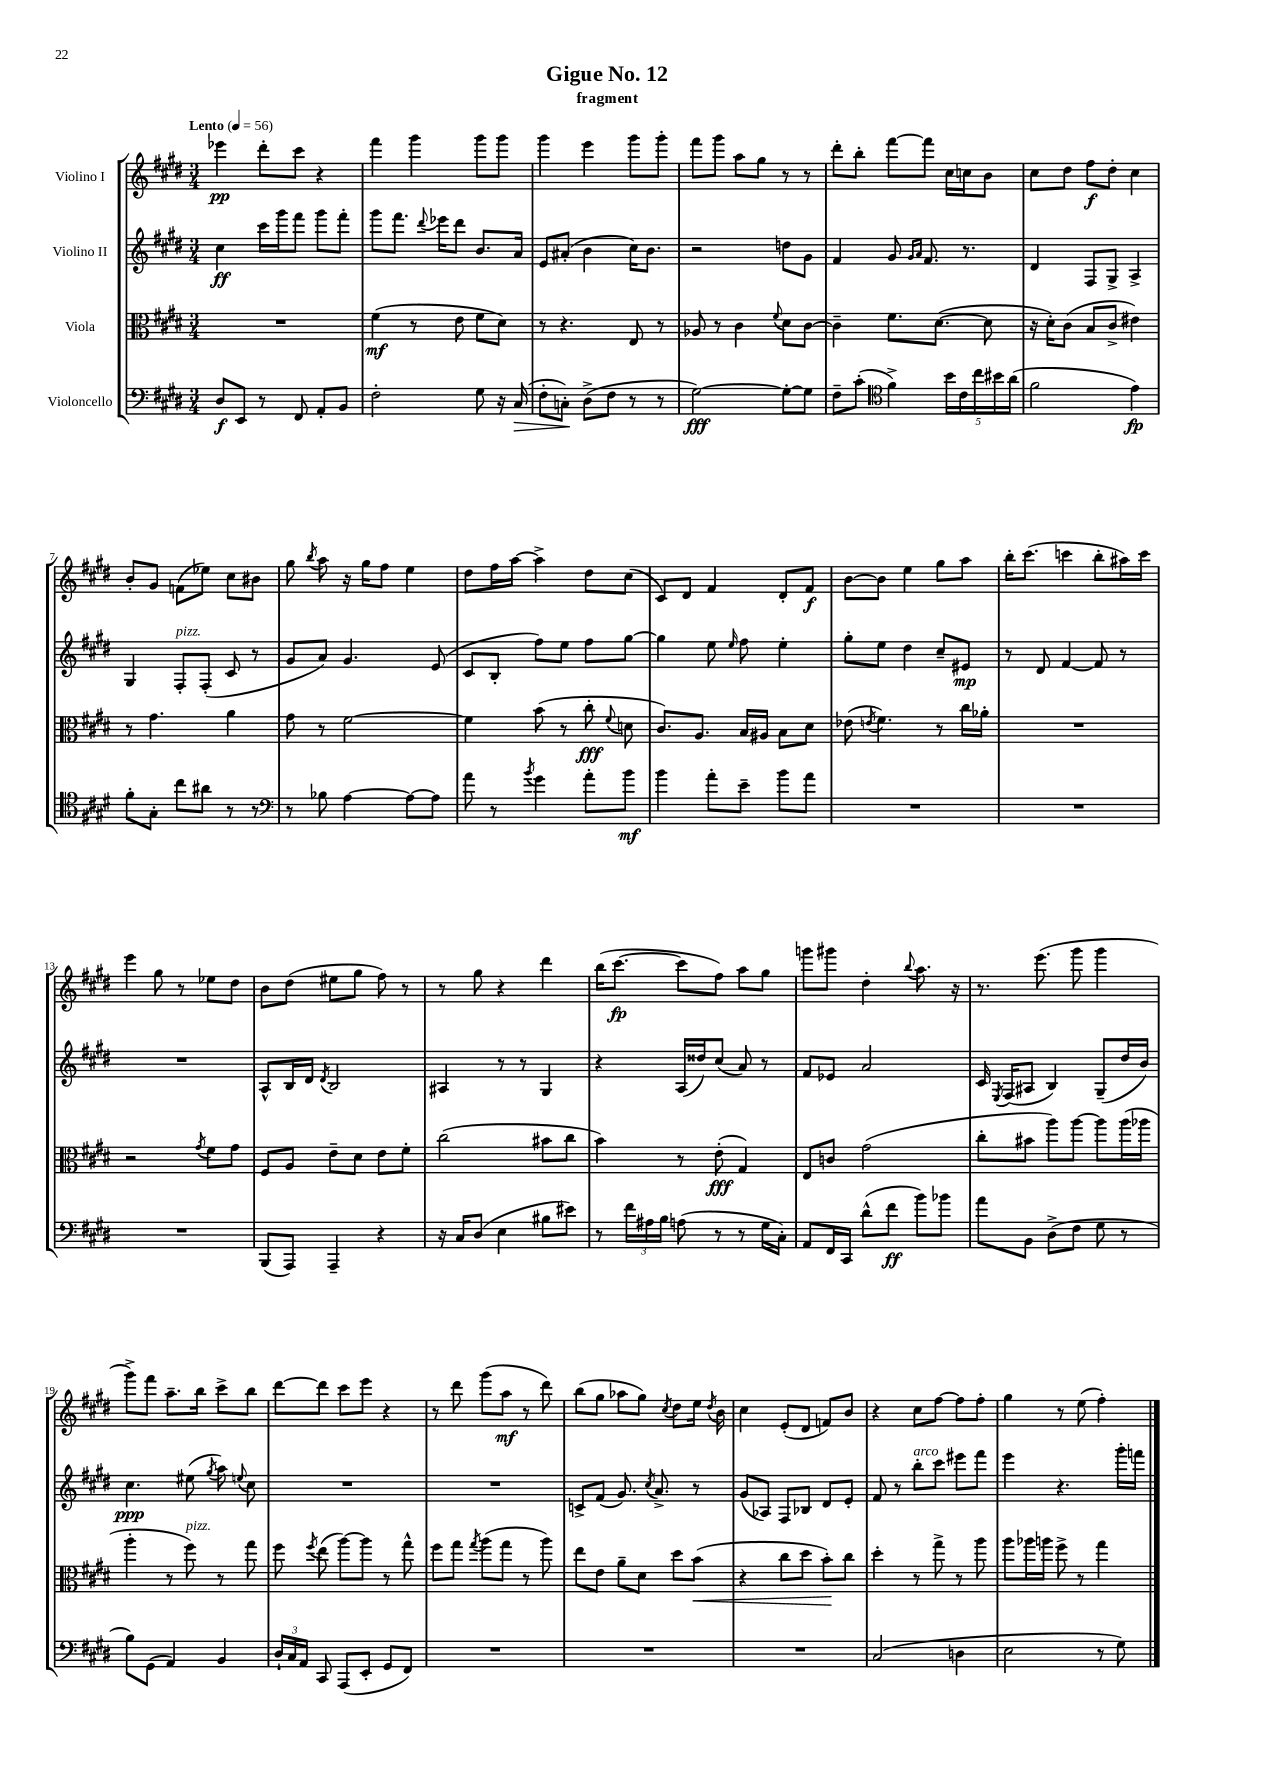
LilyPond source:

\header { title = "Gigue No. 12" subtitle = "fragment" }
<<
\new StaffGroup <<
\new Staff = "s0" \with { instrumentName = "Violino I" } {
    \clef treble \key e \major \numericTimeSignature \time 3/4 \tempo "Lento" 4 = 56
    \autoBeamOff ees'''4\pp dis'''8[-. cis'''8] r4 |
    fis'''4 gis'''4 gis'''8[ gis'''8] |
    gis'''4 e'''4 gis'''8[ gis'''8]-. |
    fis'''8[ gis'''8] a''8[ gis''8] r8 r8 |
    dis'''8[-. b''8]-. fis'''8[~ fis'''8] cis''16[ c''16 b'8] |
    cis''8[ dis''8] fis''8[\f dis''8]-. cis''4 |
    b'8[-. gis'8] f'8[( ees''8]) cis''8[ bis'8] |
    gis''8 \acciaccatura { b''8 } a''8 r16 gis''16[ fis''8] e''4 |
    dis''8[ fis''16 a''16]~ a''4-> dis''8[ cis''8]( |
    cis'8[) dis'8] fis'4 dis'8[-. fis'8]\f |
    b'8[~ b'8] e''4 gis''8[ a''8] |
    b''16[-. cis'''8.]( c'''4 b''8[-. ais''16) c'''16] |
    e'''4 gis''8 r8 ees''8[ dis''8] |
    b'8[ dis''8]( eis''8[ gis''8] fis''8) r8 |
    r8 gis''8 r4 dis'''4 |
    b''16[( cis'''8.]~\fp cis'''8[ fis''8]) a''8[ gis''8] |
    g'''8[ gis'''8] dis''4-. \appoggiatura { b''8 } a''8. r16 |
    r8. e'''8.( gis'''8 gis'''4 |
    gis'''8[->) fis'''8] a''8.[-- b''16] cis'''8[-> b''8] |
    dis'''8[~ dis'''8] cis'''8[ e'''8] r4 |
    r8 dis'''8 gis'''8[( a''8]\mf r8 dis'''8) |
    b''8[( gis''8] aes''8[ gis''8]) \acciaccatura { cis''8 } dis''8[ e''16] \acciaccatura { dis''8 } b'16 |
    cis''4 e'8[-.( dis'8] f'8[) b'8] |
    r4 cis''8[ fis''8]~ fis''8[ fis''8]-. |
    gis''4 r8 e''8( fis''4-.) \bar "|." |
}
\new Staff = "s1" \with { instrumentName = "Violino II" } {
    \clef treble \key e \major \numericTimeSignature \time 3/4
    \autoBeamOff cis''4\ff cis'''16[ gis'''16 fis'''8] gis'''8[ fis'''8]-. |
    gis'''8[ fis'''8.] \appoggiatura { dis'''8 } ees'''16[ dis'''8] b'8.[ a'16] |
    e'8[ ais'8]-.( b'4 cis''16[) b'8.] |
    r2 d''8[ gis'8] |
    fis'4 gis'8 \grace { gis'16[ a'16] } fis'8. r8. |
    dis'4 fis8[ gis8]-> a4-> |
    gis4 fis8[-.^\markup { \italic "pizz." } fis8]-.( cis'8 r8 |
    gis'8[ a'8]) gis'4. e'8( |
    cis'8[ b8]-. fis''8[) e''8] fis''8[ gis''8]~ |
    gis''4 e''8 \grace { e''16 } fis''8 e''4-. |
    gis''8[-. e''8] dis''4 cis''8[-- eis'8]\mp |
    r8 dis'8 fis'4~ fis'8 r8 |
    R2. |
    a8[-^ b16 dis'16] \acciaccatura { dis'8 } b2 |
    ais4 r8 r8 gis4 |
    r4 a16[( disis''16) cis''8]( a'8) r8 |
    fis'8[ ees'8] a'2 |
    cis'16 \acciaccatura { e8 } fis16[( ais8] b4) gis8[--( dis''16 b'16]) |
    cis''4.\ppp eis''8( \acciaccatura { gis''8 } a''8) \appoggiatura { e''8 } cis''8 |
    R2. |
    R2. |
    c'8[-> fis'8]( gis'8.) \acciaccatura { cis''8 } a'8.-> r8 |
    gis'8[( aes8]) fis8[ bes8] dis'8[ e'8]-. |
    fis'8 r8 b''8[-.^\markup { \italic "arco" } cis'''8] eis'''8[ fis'''8] |
    e'''4 r4. gis'''16[-. f'''16] \bar "|." |
}
\new Staff = "s2" \with { instrumentName = "Viola" } {
    \clef alto \key e \major \numericTimeSignature \time 3/4
    \autoBeamOff R2. |
    fis'4\mf( r8 e'8 fis'8[ dis'8]) |
    r8 r4. e8 r8 |
    aes8 r8 cis'4 \appoggiatura { fis'8 } dis'8[ cis'8]~ |
    cis'4-- fis'8.[ dis'8.]~( dis'8 |
    r16 dis'16[-.) cis'8]( b8[ cis'8]-> eis'4) |
    r8 gis'4. a'4 |
    gis'8 r8 fis'2~ |
    fis'4 b'8( r8 cis''8-.\fff \appoggiatura { fis'8 } d'8 |
    cis'8.[) a8.] b16[ ais16] b8[ dis'8] |
    ees'8( \acciaccatura { e'8 } fis'4.) r8 cis''16[ aes'16]-. |
    R2. |
    r2 \acciaccatura { gis'8 } fis'8[ gis'8] |
    fis8[ a8] e'8[-- dis'8] e'8[ fis'8]-. |
    cis''2( bis'8[ cis''8] |
    b'4) r8 e'8-.\fff( gis4) |
    e8[ c'8] gis'2( |
    cis''8[-. bis'8] a''8[) a''8]~ a''8[ a''16( aes''16] |
    a''4-. r8 fis''8^\markup { \italic "pizz." }) r8 gis''8 |
    fis''8 \acciaccatura { fis''8 } e''8( a''8[~) a''8] r8 gis''8-^ |
    fis''8[ gis''8] \acciaccatura { gis''8 } a''8[( gis''8] r8 a''8) |
    e''8[ e'8] a'8[-- dis'8] dis''8[ b'8]\<( |
    r4 cis''8[ dis''8] b'8[-.\!) cis''8] |
    dis''4-. r8 gis''8-> r8 a''8 |
    a''8[ aes''16 a''16] fis''8-> r8 gis''4 \bar "|." |
}
\new Staff = "s3" \with { instrumentName = "Violoncello" } {
    \clef bass \key e \major \numericTimeSignature \time 3/4
    \autoBeamOff dis8[\f e,8] r8 fis,8 a,8[-. b,8] |
    fis2-. gis8 r16 cis16\>( |
    fis8[-. c8]-.\!) dis8[->( fis8] r8 r8 |
    gis2~\fff) gis8[~-. gis8] |
    fis8[-- cis'8]-.( \clef tenor fis'4->) \tuplet 5/4 { b'16[ cis'16 cis''16 bis'16 a'16]( } |
    fis'2 e'4\fp) |
    fis'8[-. gis8]-. cis''8[ ais'8] r8 r8 |
    \clef bass r8 bes8 a4~ a8[~ a8] |
    a'8 r8 \acciaccatura { b'8 } gis'4 a'8[-. b'8]\mf |
    b'4 a'8[-. e'8]-- b'8[ a'8] |
    R2. |
    R2. |
    R2. |
    b,,8[( a,,8]) a,,4-- r4 |
    r16 cis16[ dis8]( e4 bis8[ eis'8]) |
    r8 \tuplet 3/2 { fis'16[ ais16 b16] } a8( r8 r8 gis16[ cis16]-.) |
    a,8[ fis,16 cis,16] dis'8[-^( fis'8]\ff b'8[) bes'8] |
    a'8[ b,8] dis8[->( fis8] gis8 r8 |
    b8[) gis,8]( a,4) b,4 |
    \tuplet 3/2 { dis16[-! cis16 a,16] } cis,8 a,,8[( e,8]-. gis,8[ fis,8]) |
    R2. |
    R2. |
    R2. |
    cis2( d4 |
    e2 r8 gis8) \bar "|." |
}
>>
>>
